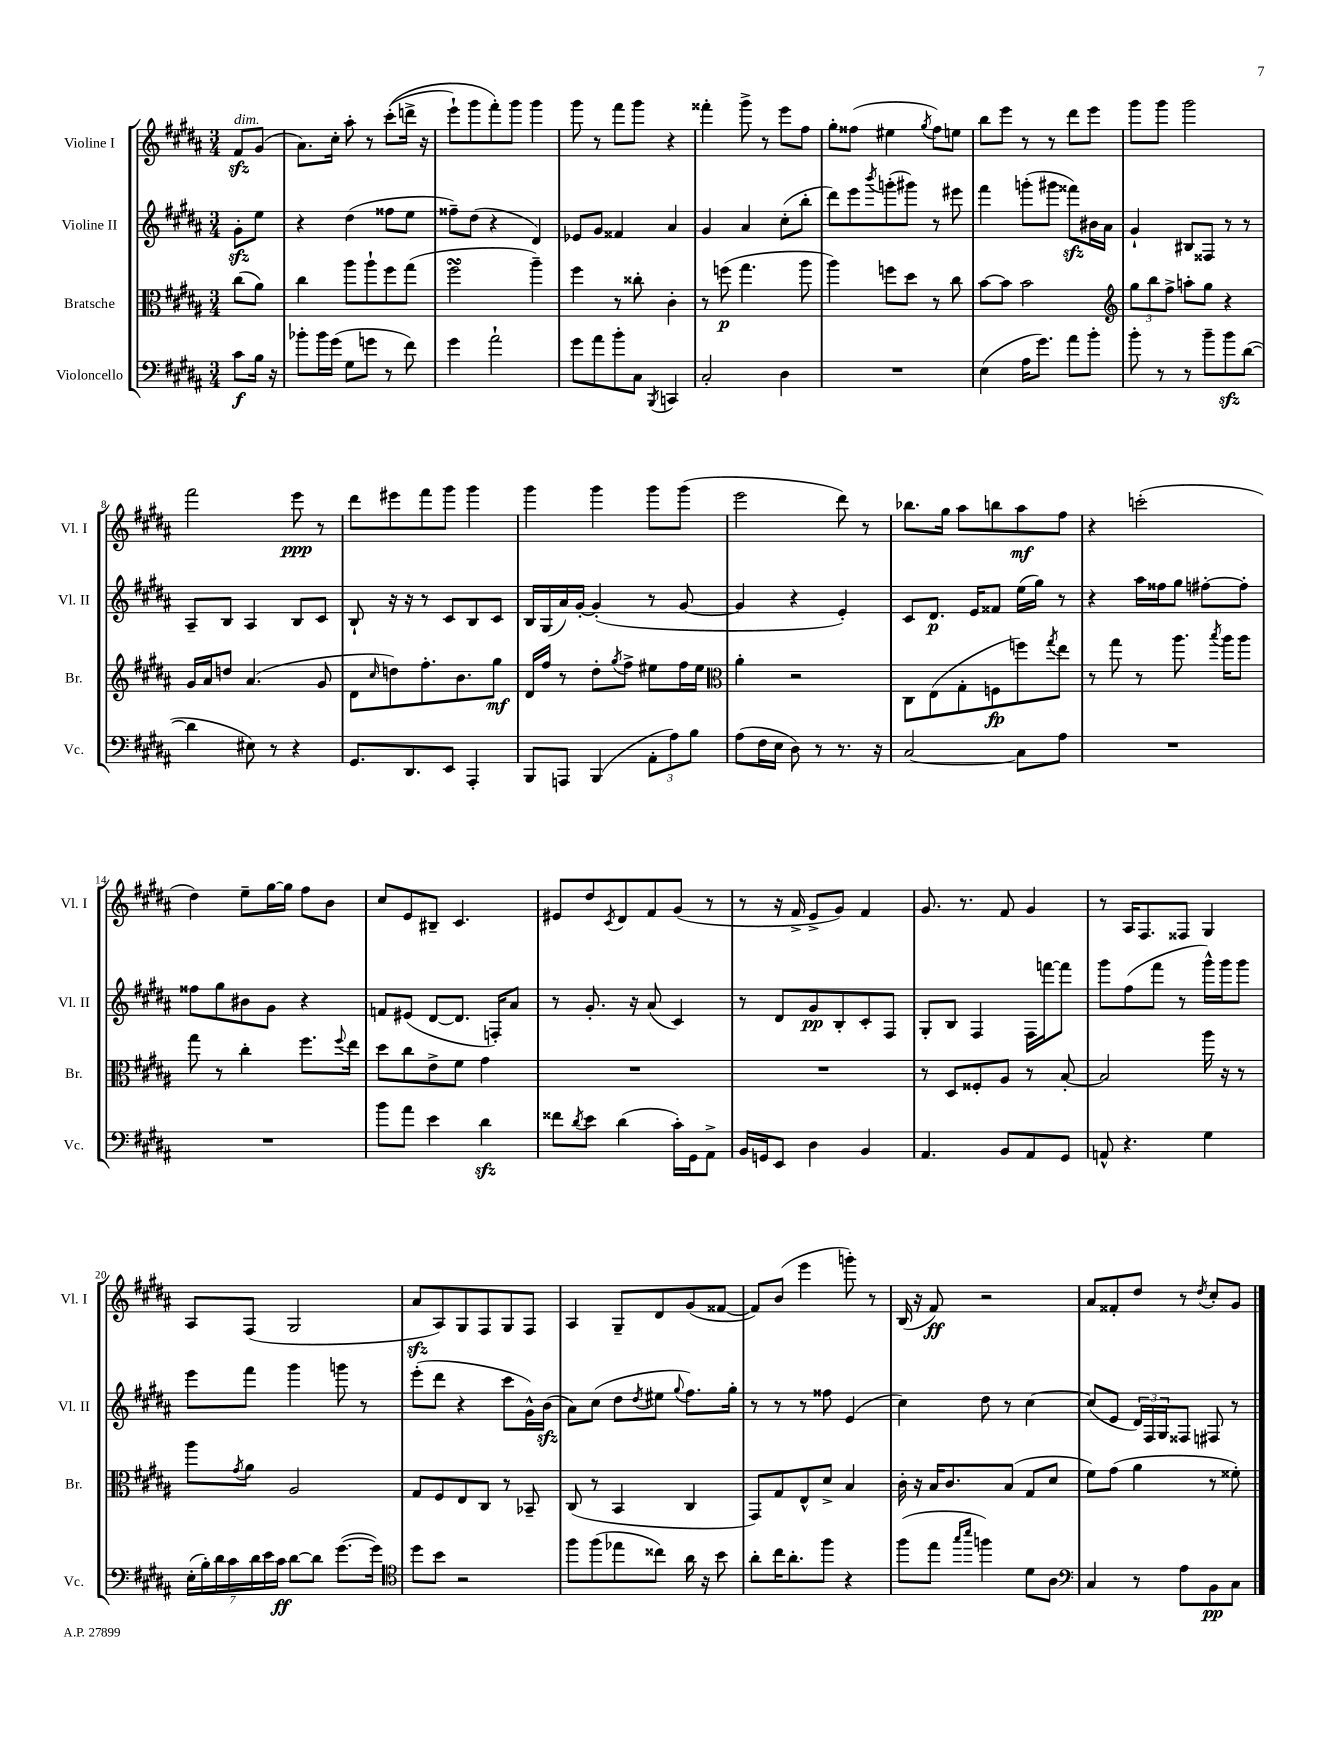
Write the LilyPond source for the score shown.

<<
\new StaffGroup <<
\new Staff = "s0" \with { instrumentName = "Violine I" shortInstrumentName = "Vl. I" } {
    \clef treble \key b \major \numericTimeSignature \time 3/4 \partial 4
    fis'8\sfz^\markup { \italic "dim." } gis'8( |
    ais'8.) cis''16-. ais''8-. r8 cis'''8-.(\( d'''16-> r16 |
    e'''8-!) gis'''8 fis'''8-.\) gis'''8 gis'''4 |
    gis'''8 r8 fis'''8 gis'''8 r4 |
    fisis'''4-. gis'''8-> r8 e'''8 fis''8 |
    gis''8-. fisis''8( eis''4 \acciaccatura { gis''8 } fisis''8) e''8 |
    b''8 e'''8 r8 r8 dis'''8 e'''8 |
    gis'''8 gis'''8 gis'''2 |
    fis'''2 e'''8\ppp r8 |
    dis'''8 eis'''8 fis'''8 gis'''8 gis'''4 |
    gis'''4 gis'''4 gis'''8 gis'''8( |
    e'''2 dis'''8) r8 |
    bes''8. gis''16 ais''8 b''8 ais''8\mf fis''8 |
    r4 c'''2-.( |
    dis''4) e''8-- gis''16~ gis''16 fis''8 b'8 |
    cis''8 e'8 bis8-- cis'4. |
    eis'8 dis''8 \acciaccatura { cis'8 } dis'8 fis'8 gis'8( r8 |
    r8 r16 fis'16-> e'8-> gis'8) fis'4 |
    gis'8. r8. fis'8 gis'4 |
    r8 ais16 fis8. fisis8 gis4 |
    ais8 fis8( gis2 |
    ais'8\sfz ais8) gis8 fis8 gis8 fis8 |
    ais4 gis8-- dis'8 gis'8( fisis'8~ |
    fisis'8) b'8( e'''4 g'''8-.) r8 |
    b16( r16 fis'8\ff) r2 |
    ais'8 fisis'8-. dis''8 r8 \acciaccatura { dis''8 } cis''8-. gis'8 \bar "|." |
}
\new Staff = "s1" \with { instrumentName = "Violine II" shortInstrumentName = "Vl. II" } {
    \clef treble \key b \major \numericTimeSignature \time 3/4 \partial 4
    gis'8-.\sfz e''8 |
    r4 dis''4( fisis''8 e''8 |
    fisis''8--) dis''8( r4 dis'4) |
    ees'8 gis'8 fisis'4 ais'4 |
    gis'4 ais'4 cis''8-.( b''8-. |
    dis'''8) e'''8 \acciaccatura { b'''8 } g'''8-.( gis'''8) r8 eis'''8 |
    fis'''4 g'''8-.( gis'''8 fisis'''8\sfz) bis'16 ais'16 |
    gis'4-! bis8 fisis8 r8 r8 |
    ais8-- b8 ais4 b8 cis'8 |
    b8-! r16 r16 r8 cis'8 b8 cis'8 |
    b16 gis16( ais'16) gis'16~-. gis'4-.( r8 gis'8~ |
    gis'4 r4 e'4-.) |
    cis'8 dis'8.\p e'16 fisis'8 e''16( gis''16) r8 |
    r4 ais''16 fisis''16 gis''8 fis''8~-. fis''8-. |
    fisis''8 gis''8 bis'8 gis'8 r4 |
    f'8 eis'8( dis'8~ dis'8. f16-.) ais'8 |
    r8 gis'8.-. r16 ais'8( cis'4) |
    r8 dis'8 gis'8\pp b8-. cis'8-. fis8 |
    gis8-. b8 fis4 fis16 f'''16~ f'''8 |
    gis'''8 fis''8( fis'''8 r8 gis'''16-^) gis'''16 gis'''8 |
    e'''8 fis'''8 gis'''4 g'''8 r8 |
    e'''8-.( dis'''8 r4 cis'''8 gis'16-^) b'16\sfz( |
    ais'8) cis''8( dis''8 \acciaccatura { dis''8 } eis''8 \appoggiatura { gis''8 } fis''8.) gis''16-. |
    r8 r8 r8 fisis''8 e'4( |
    cis''4) dis''8 r8 cis''4~ |
    cis''8( e'8 \tuplet 3/2 { dis'16) fis16 gis16 } fisis8 fis8 r8 \bar "|." |
}
\new Staff = "s2" \with { instrumentName = "Bratsche" shortInstrumentName = "Br." } {
    \clef alto \key b \major \numericTimeSignature \time 3/4 \partial 4
    cis''8( ais'8) |
    cis''4 ais''8 ais''8-! fis''8 gis''8( |
    fis''2\turn ais''4--) |
    fis''4 r8 cisis''8-. cis'4-. |
    r8 f''8\p( gis''4. ais''8 |
    ais''4) f''8 dis''8 r8 cis''8 |
    b'8~ b'8 b'2 |
    \clef treble \tuplet 3/2 { gis''8 b''8 fis''8-> } a''8-. gis''8 r4 |
    gis'16 ais'16 d''8 ais'4.( gis'8 |
    dis'8 \grace { cis''16 } d''8) fis''8.-. b'8. gis''8\mf |
    dis'16 fis''16 r8 dis''8-. \acciaccatura { gis''8 } fis''8-> eis''8 fis''16 eis''16 |
    \clef alto ais'4-. r2 |
    cis8 e8( gis8-. f8\fp f''8) \acciaccatura { gis''8 } e''8 |
    r8 gis''8 r8 ais''8. \acciaccatura { b''8 } ais''16 ais''8 |
    gis''8 r8 cis''4-. fis''8. \appoggiatura { fis''8 } e''16 |
    dis''8 cis''8 e'8-> fis'8 gis'4 |
    R2. |
    R2. |
    r8 dis8 fisis8-. ais8 r8 b8~-. |
    b2 ais''16 r16 r8 |
    ais''8 \acciaccatura { gis'8 } ais'8 ais2 |
    gis8 fis8 e8 cis8 r8 bes,8-- |
    cis8( r8 b,4 cis4 |
    gis,8) gis8 e8-^ dis'8-> b4 |
    cis'16-. r16 b16 cis'8. b8( gis8 dis'8 |
    fis'8) gis'8( ais'4 r8 fisis'8-.) \bar "|." |
}
\new Staff = "s3" \with { instrumentName = "Violoncello" shortInstrumentName = "Vc." } {
    \clef bass \key b \major \numericTimeSignature \time 3/4 \partial 4
    cis'8\f b16 r16 |
    bes'8-. bes'16 gis'16( gis8 g'8 r8 fis'8) |
    gis'4 ais'2-! |
    gis'8 ais'8 b'8-. cis8 \acciaccatura { b,,8 } c,4 |
    cis2-. dis4 |
    R2. |
    e4( ais16 gis'8.) ais'8 b'8-. |
    b'8-. r8 r8 b'8-- b'8\sfz dis'8~( |
    dis'4 eis8) r8 r4 |
    gis,8. dis,8. e,8 ais,,4-. |
    b,,8 a,,8 b,,4( \tuplet 3/2 { ais,8-. ais8) b8 } |
    ais8( fis16 e16 dis8) r8 r8. r16 |
    cis2~ cis8 ais8 |
    R2. |
    R2. |
    b'8 ais'8 e'4 dis'4\sfz |
    fisis'8 \acciaccatura { dis'8 } e'8 dis'4( cis'16-.) gis,16 ais,8-> |
    b,16 g,16 e,8 dis4 b,4 |
    ais,4. b,8 ais,8 gis,8 |
    a,8-^ r4. gis4 |
    \tuplet 7/4 { e16-.( b16-.) dis'16 cis'16 dis'16 e'16 cis'16\ff } dis'8~ dis'8 gis'8.~( gis'16) |
    \clef tenor dis''8 b'8 r2 |
    fis''8 fis''8( ees''8 cisis''8) ais'16 r16 b'8 |
    ais'8-. cis''16 ais'8.-. fis''8 r4 |
    fis''8( e''8 \grace { gis''16 b''16 } f''4) dis'8 ais8 |
    \clef bass cis4 r8 ais8 b,8\pp cis8 \bar "|." |
}
>>
>>
